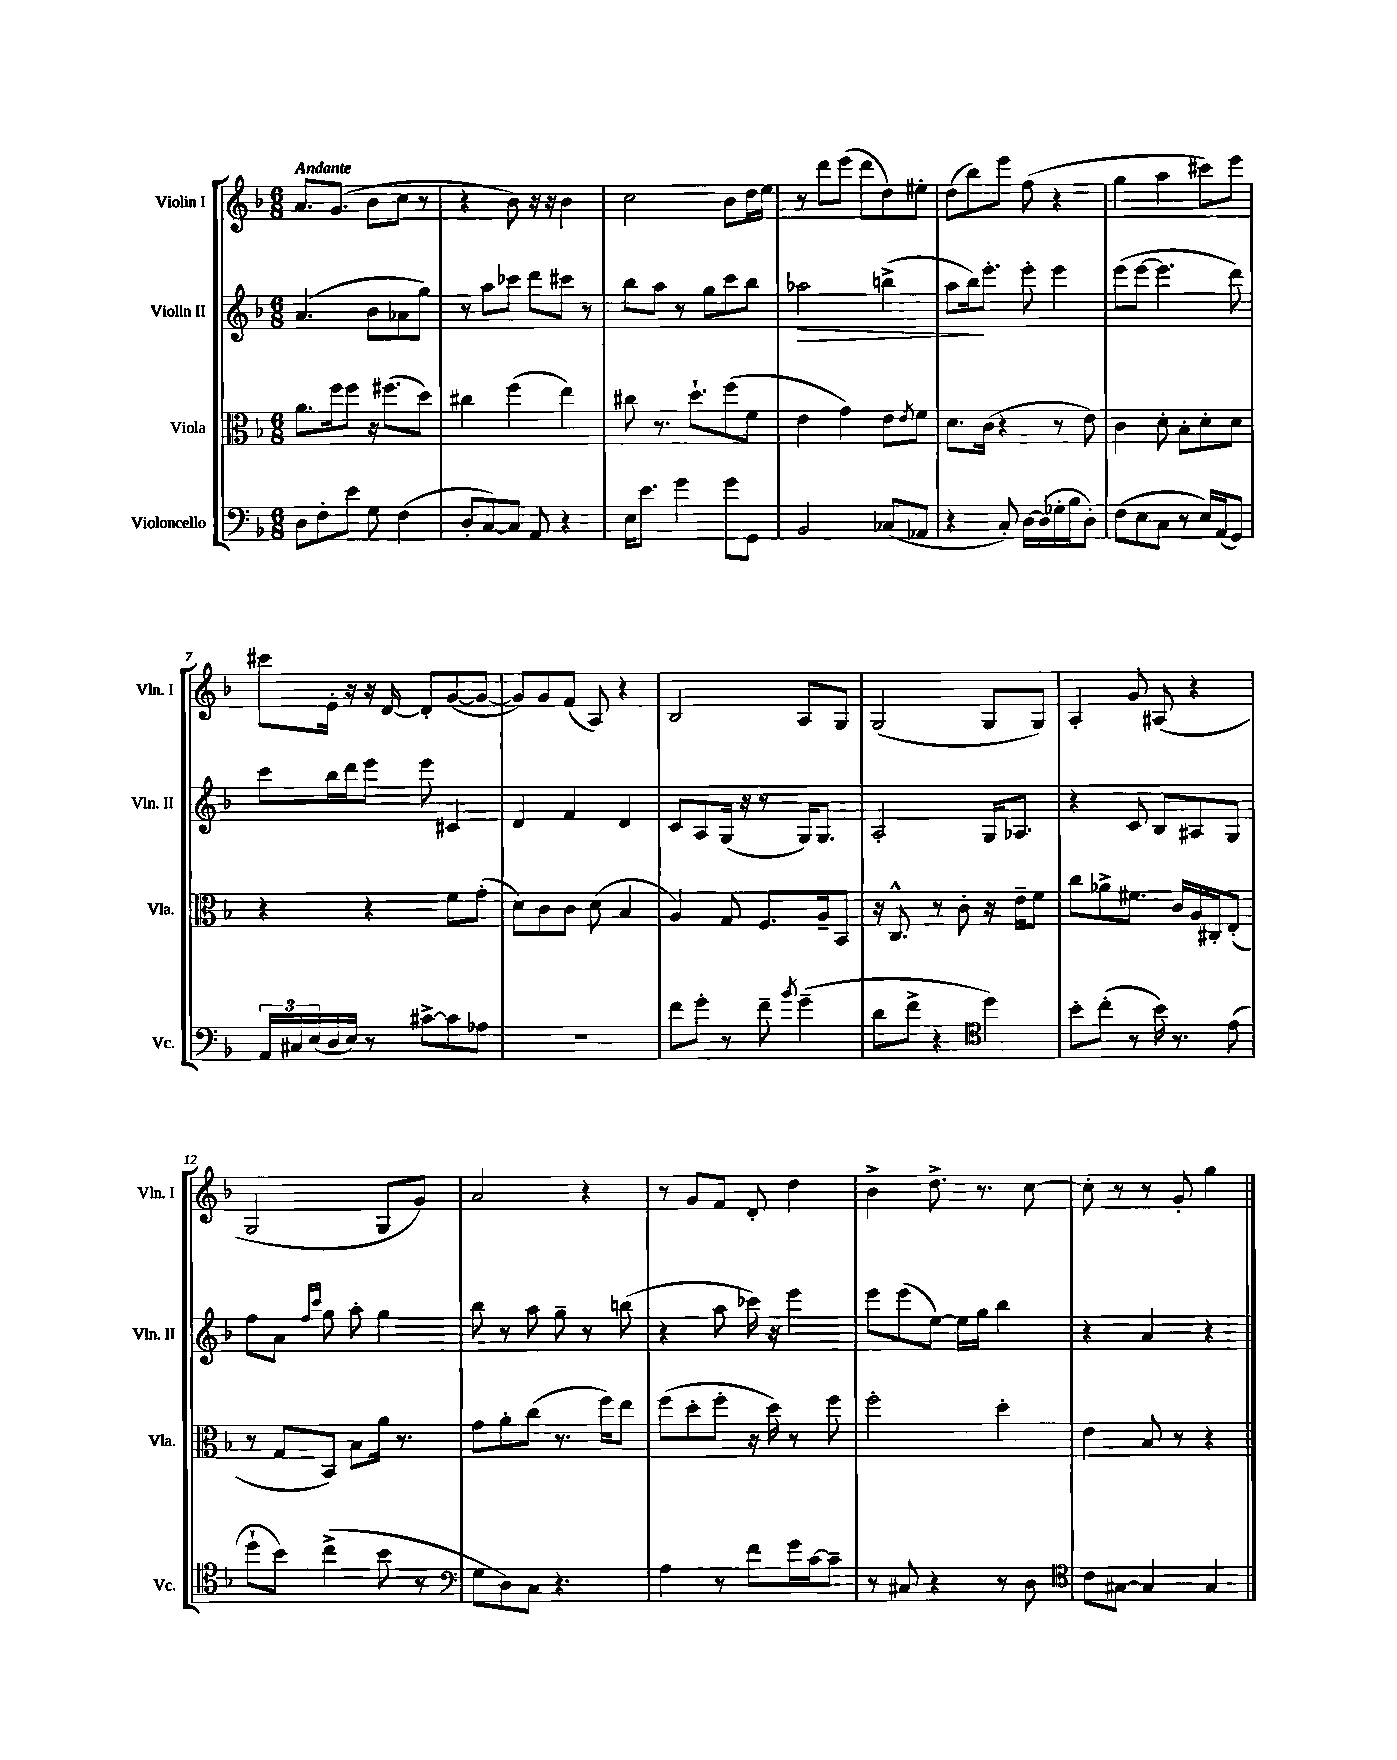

**kern	**kern	**kern	**kern
*staff4	*staff3	*staff2	*staff1
*clefF4	*clefC3	*clefG2	*clefG2
*k[b-]	*k[b-]	*k[b-]	*k[b-]
*M6/8	*M6/8	*M6/8	*M6/8
8D	8.a	(4.a	8.a
8F'	.	.	.
.	16ff	.	(8.g
8e	8ff	.	.
8G	16r	8b-	8b-
.	(8.ff#	.	.
(4F	.	8a-	8cc
.	8dd)	8gg)	8r
=	=	=	=
8D'	4cc#	8r	4r
[8C)	.	8aa	.
8C]	(4ff	8ccc-	8b-)
8AA	.	8ddd	16r
.	.	.	16r
4r	4ee)	8ccc#	4b-
.	.	8r	.
=	=	=	=
16E	8cc#	8bb-	2cc
8.e	.	.	.
.	8.r	8aa	.
4g	.	8r	.
.	8.dd`	.	.
.	.	8gg	.
8g	(8ff	8ccc	8b-
8GG	8f	8bb-	16dd
.	.	.	16ee
=	=	=	=
2BB-	4e	2aa-	8r
.	.	.	8ddd
.	4g)	.	(8eee
.	.	.	8ddd
(8C-	8e	(4bb^	8dd)
.	8qe	.	.
8AA-	8f	.	8ee#'
=	=	=	=
4r	8.d	8aa	(8dd
.	.	16bb-)	8bb-)
.	(16c	8.eee'	.
8C')	4r	.	8eee
[16D	.	8eee'	(8ff
(16D]	.	.	.
16G-'	8r	4eee	4r
16B-	.	.	.
8D')	8e)	.	.
=	=	=	=
(8F	4c	(8eee	4gg
8E	.	[8eee	.
8C	8d'	4.eee]	4aa
8r	8B-'	.	.
16E)	8d'	.	8ccc#)
(16AA	.	.	.
8GG)	8d	8ddd)	8eee
=	=	=	=
24AA	4r	8ccc	8ccc#
24C#	.	.	.
(24E	.	.	.
16D	.	16bb-	16e'
16E)	.	16ddd	16r
8r	4r	8eee	16r
.	.	.	[16d
[8c#^	.	8eee	8d']
8c#]	8f	4c#	([8g
8A-	(8g'	.	8g_
=	=	=	=
2.r	8d)	4d	8g])
.	8c	.	8g
.	8c	4f	(8f
.	(8d	.	8A)
.	4B-	4d	4r
=	=	=	=
8f	4A)	8c	2B-
8g'	.	8A	.
8r	8G	(16G	.
.	.	16r	.
8f~	8.F	8r	.
8qb-	.	.	.
(4g~	.	16G)	8A
.	16A~	8.G	.
.	8BB-	.	8G
=	=	=	=
8d	16r	2A'	(2G
.	8.C^^	.	.
8f^	.	.	.
4r	8r	.	.
.	8c'	.	.
*clefC4	*	*	*
4dd)	16r	16G	8G
.	16e~	8.A-	.
.	8f	.	8G)
=	=	=	=
8b-'	8cc	4r	4A'
(8cc'	8a-^	.	.
8r	8.f#	8c	8g
16b-)	.	8B-	(8A#
8.r	16c	.	.
.	16A	8A#	4r
.	16C#'	.	.
(8e	(8E'	8G	.
=	=	=	=
8dd`	8r	8ff	2G
8b-)	8G	8a	.
.	.	16qqff	.
.	.	16qqccc	.
(4cc^	8BB-)	8gg	.
.	8B-	8aa'	.
8b-	16a	4gg	8G
.	8.r	.	.
8r	.	.	8g)
=	=	=	=
*clefF4	*	*	*
8G	8g	8bb-	2a
8D)	8a'	8r	.
8C	(8cc	8aa	.
4.r	8.r	8gg~	.
.	.	8r	4r
.	16ff)	.	.
.	8ee	(8bb	.
=	=	=	=
4A	(8ff	4r	8r
.	8dd'	.	8g
8r	8ff'	8aa	8f
8f	16r	16ccc-)	8d'
.	16dd)	16r	.
16g	8r	4eee	4dd
[16c	.	.	.
8c~]	8ff	.	.
=	=	=	=
8r	2ff'	8eee	4b-^
8C#	.	(8eee	.
4r	.	[8ee)	8.dd^
.	.	16ee]	.
.	.	16gg	8.r
8r	4dd'	4bb-	.
8D	.	.	[8cc
=	=	=	=
*clefC4	*	*	*
8c	4e	4r	8cc']
[8G#	.	.	8r
4G#]	8B-	4a	8r
.	8r	.	8g'
4G#	4r	4r	4gg
==	==	==	==
*-	*-	*-	*-
